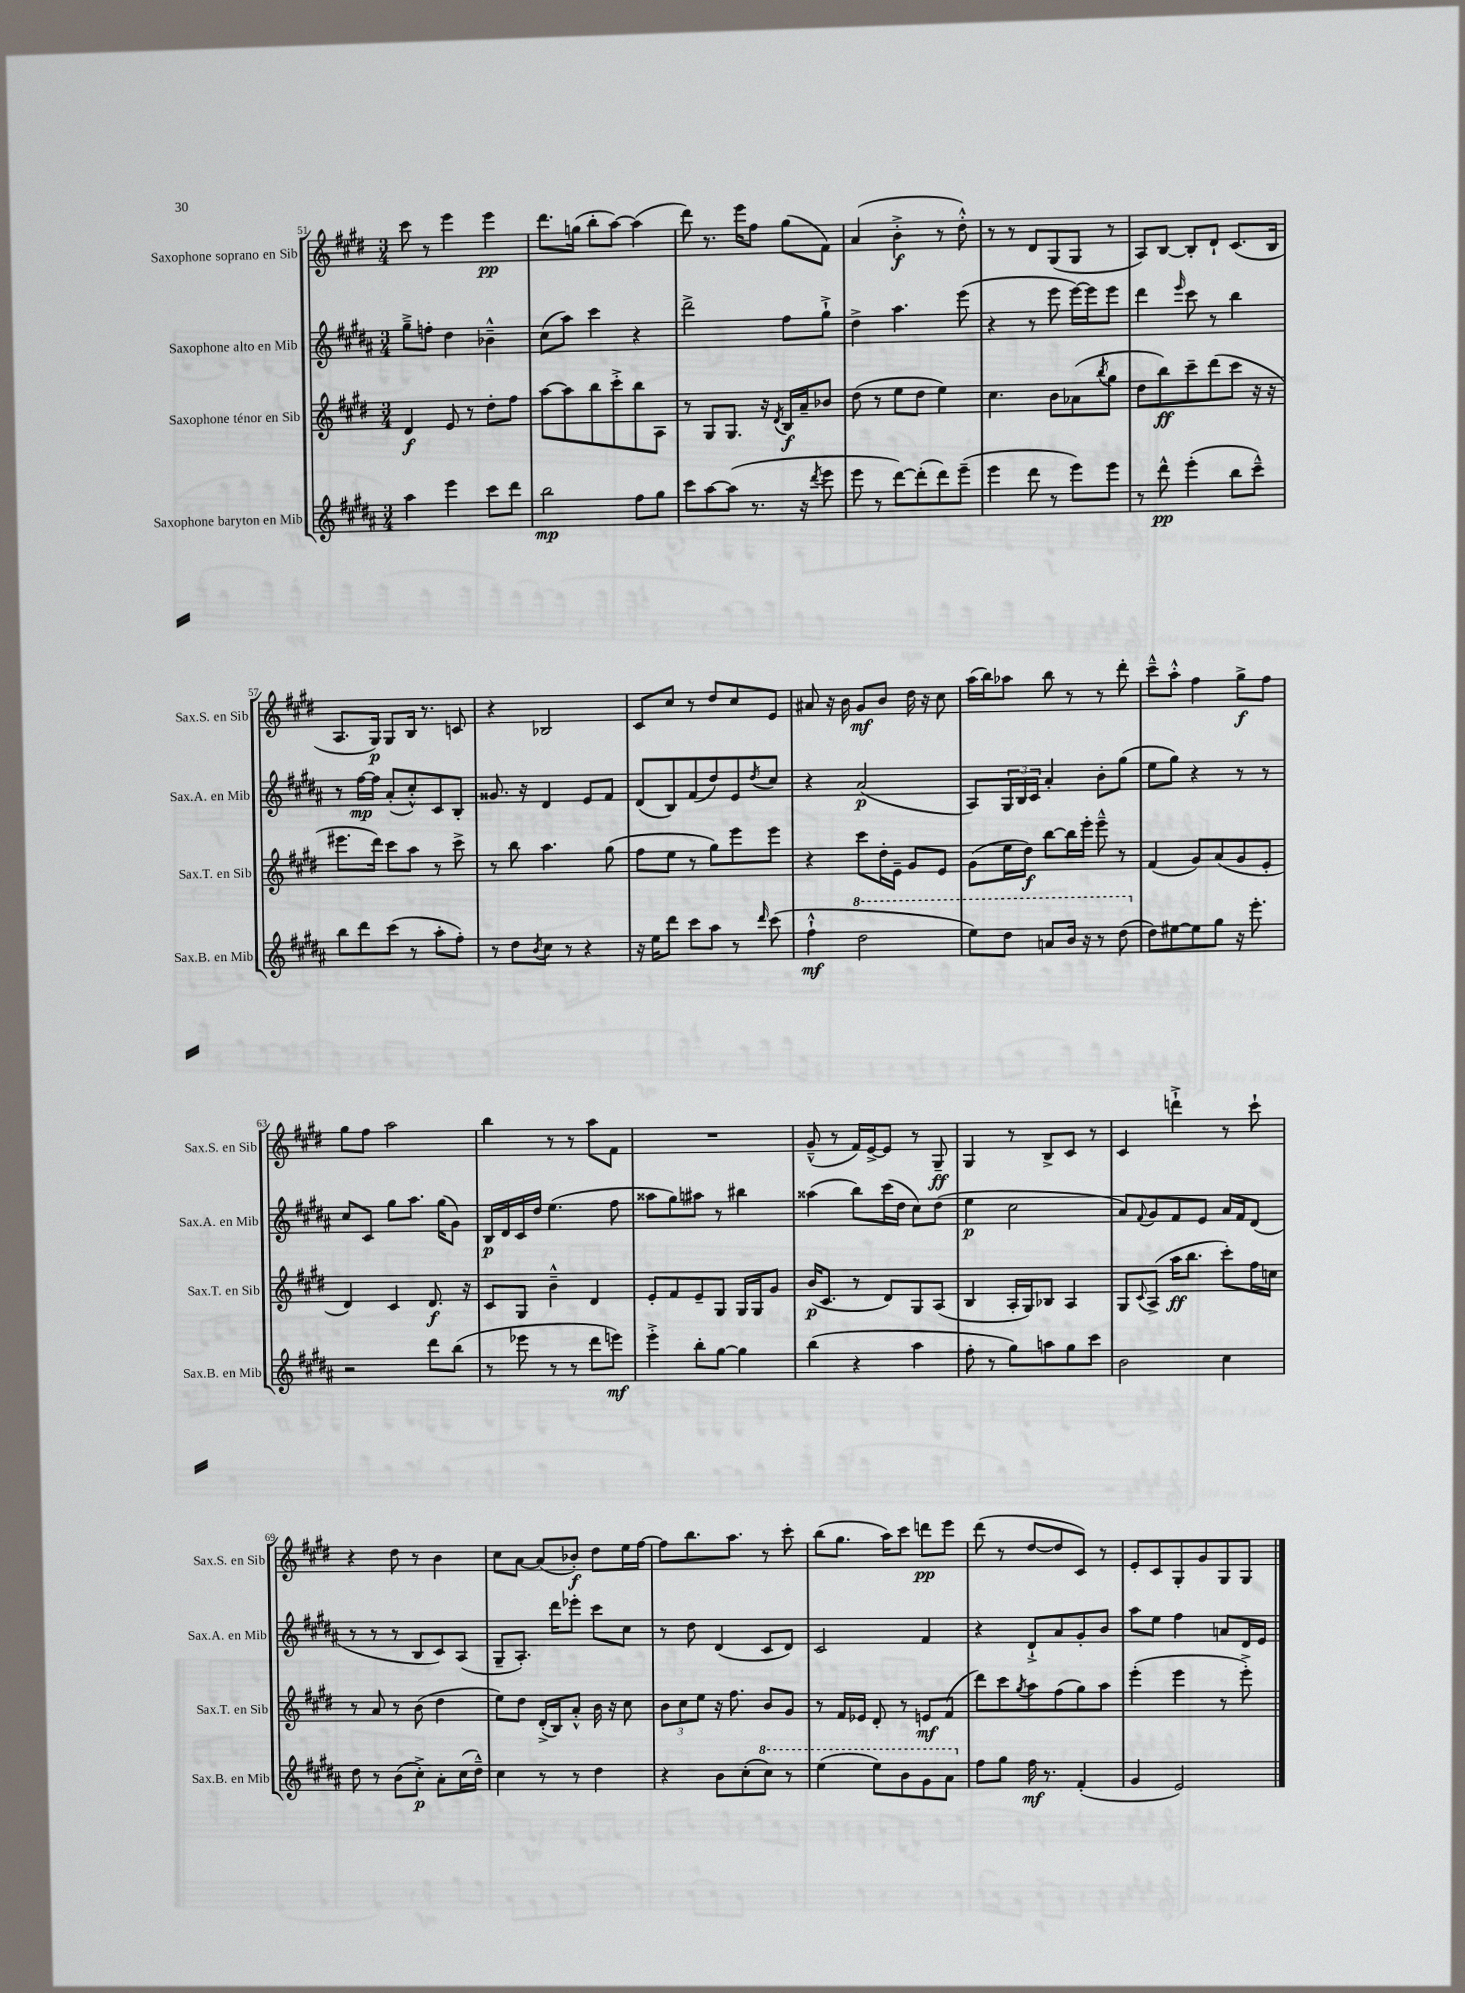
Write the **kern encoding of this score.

**kern	**dynam	**kern	**dynam	**kern	**dynam	**kern	**dynam
*part4	*part4	*part3	*part3	*part2	*part2	*part1	*part1
*staff4	*staff4	*staff3	*staff3	*staff2	*staff2	*staff1	*staff1
*I"Saxophone baryton en Mib	*	*I"Saxophone ténor en Sib	*	*I"Saxophone alto en Mib	*	*I"Saxophone soprano en Sib	*
*I'Sax.B. en Mib	*	*I'Sax.T. en Sib	*	*I'Sax.A. en Mib	*	*I'Sax.S. en Sib	*
*clefG2	*	*clefG2	*	*clefG2	*	*clefG2	*
*k[f#c#g#d#a#]	*	*k[f#c#g#d#]	*	*k[f#c#g#d#a#]	*	*k[f#c#g#d#]	*
*M3/4	*	*M3/4	*	*M3/4	*	*M3/4	*
=51	=51	=51	=51	=51	=51	=51	=51
4aa#\	.	4d#/	f	8gg#~^\L	.	8ccc#\	.
.	.	.	.	8ffn'\J	.	8r	.
4eee\	.	8e/	.	4dd#\	.	4eee\	.
.	.	8r	.	.	.	.	.
8ccc#\L	.	8dd#'\L	.	4b-X~^^\	.	4eee\	pp
8ddd#\J	.	8ff#\J	.	.	.	.	.
=52	=52	=52	=52	=52	=52	=52	=52
2bb\	mp	[8aa\L	.	(8cc#\L	.	8.ddd#\L	.
.	.	8aa\]	.	8aa#\J)	.	.	.
.	.	.	.	.	.	(16ggn\Jk	.
.	.	8bb\	.	4ccc#\	.	8bb'\L	.
.	.	8ccc#'^\	.	.	.	[8aa\J)	.
8ff#\L	.	8bb\	.	4r	.	(4aa\]	.
8gg#\J	.	8A\J	.	.	.	.	.
=53	=53	=53	=53	=53	=53	=53	=53
8ccc#\L	.	8r	.	2ddd#^\	.	8ddd#\)	.
[8aa#\	.	8G#/L	.	.	.	8.r	.
(8aa#\J]	.	8.G#/J	.	.	.	.	.
.	.	.	.	.	.	16eee\KL	.
8.r	.	.	.	.	.	8ff#\J	.
.	.	16r	.	.	.	.	.
.	.	8qd#/	.	.	.	.	.
.	.	16B/LL	f	8ff#\L	.	(8gg#\L	.
16r	.	16a~/J	.	.	.	.	.
8qddd#/	.	.	.	.	.	.	.
8eee\	.	8b-X/J	.	8gg#`^\J	.	8f#\J)	.
=54	=54	=54	=54	=54	=54	=54	=54
8eee\	.	(8dd#\	.	4dd#^\	.	(4a/	.
8r	.	8r	.	.	.	.	.
[8ddd#\L)	.	8ee\L	.	4.aa#\	.	4b'^\	f
(8ddd#'\]	.	8dd#\J	.	.	.	.	.
8ddd#\)	.	4ee\)	.	.	.	8r	.
(8eee~\J	.	.	.	(8eee\	.	8dd#'^^\)	.
=55	=55	=55	=55	=55	=55	=55	=55
4eee\	.	4.cc#\	.	4r	.	8r	.
.	.	.	.	.	.	8r	.
8ddd#\	.	.	.	8r	.	8d#/L	.
8r	.	8b\L	.	8eee\	.	(8G#/	.
8eee\L)	.	(8a-X\	.	[16eee\LL)	.	8G#/J	.
.	.	.	.	16eee\J]	.	.	.
.	.	8qbb/	.	.	.	.	.
8eee\J	.	8gg#\J	.	8eee\J	.	8r	.
=56	=56	=56	=56	=56	=56	=56	=56
8r	.	8dd#\L	.	4ddd#\	.	8A/L)	.
8ddd#^^\	pp	8bb\)	ff	.	.	[8B/J	.
.	.	.	.	16qqeee/	.	.	.
(4eee'\	.	8ccc#~\	.	8ccc#\	.	8B'/L]	.
.	.	(8ddd#\	.	8r	.	8d#`/J	.
8bb\L	.	8ccc#\J	.	4bb\	.	(8.c#/L	.
8ccc#~^^\J)	.	16r	.	.	.	.	.
.	.	16r	.	.	.	16B/Jk	.
!!LO:LB:g=z
=57	=57	=57	=57	=57	=57	=57	=57
8bb\L	.	8.eee#X\L	.	8r	.	8.A/L	.
8ddd#\	.	.	.	[16ff#\LL	mp	.	.
.	.	16ddd#\Jk)	.	16ff#\JJ]	.	16G#/Jk)	p
(8ccc#\J	.	8ccc#\L	.	(8a#'/L	.	8G#/L	.
8r	.	8aa\J	.	8cc#'^^/)	.	16B/Jk	.
.	.	.	.	.	.	8.r	.
8aa#'\L	.	8r	.	8c#/	.	.	.
8ff#'\J)	.	8ccc#^\	.	8B'/J	.	8cn/	.
=58	=58	=58	=58	=58	=58	=58	=58
8r	.	8r	.	8.g##X/	.	4r	.
8dd#\L	.	8bb\	.	.	.	.	.
.	.	.	.	16r	.	.	.
8qb/	.	.	.	.	.	.	.
8cc#\J	.	4.aa\	.	4d#/	.	2B-X/	.
8r	.	.	.	.	.	.	.
4r	.	.	.	8e/L	.	.	.
.	.	(8gg#\	.	8f#/J	.	.	.
=59	=59	=59	=59	=59	=59	=59	=59
16r	.	8ff#\L	.	(8d#/L	.	8c#/L	.
16ee\KL	.	.	.	.	.	.	.
8ddd#\J	.	8ee\J	.	8B/)	.	8cc#/J	.
8ccc#\L	.	8r	.	(8f#/	.	8r	.
8aa#\J	.	8gg#\L)	.	8dd#/)	.	8dd#/L	.
8r	.	8eee\	.	8e/	.	8cc#/	.
16qqddd#/	.	.	.	8qdd#/	.	.	.
(8ccc#\	.	8eee\J	.	8cc#/J	.	8e/J	.
=60	=60	=60	=60	=60	=60	=60	=60
4ff#`^^\	mf	4r	.	4r	.	8a#X/	.
.	.	.	.	.	.	16r	.
.	.	.	.	.	.	16b\	.
*8va	*	*	*	*	*	*	*
2ddd#\	.	8ccc#\L	.	(2a#/	p	8g#/L	mf
.	.	16dd#'\L	.	.	.	8b/J	.
.	.	16e~\JJ	.	.	.	.	.
.	.	8g#/L	.	.	.	16dd#\	.
.	.	.	.	.	.	16r	.
.	.	8e/J	.	.	.	8cc#\	.
=61	=61	=61	=61	=61	=61	=61	=61
8eee\L)	.	(8g#\L	.	8A#/L)	.	(16aa\LL	.
.	.	.	.	.	.	16bb\J)	.
8ddd#\J	.	16ee\L	.	24G#/L	.	8aa-X\J	.
.	.	.	.	24B/	.	.	.
.	.	16dd#\JJ)	f	.	.	.	.
.	.	.	.	24c#/JJ	.	.	.
8aan/L	.	[8bb\L	.	4a#'/	.	8bb\	.
16bb/Jk	.	16bb\L]	.	.	.	8r	.
16r	.	16eee'\JJ	.	.	.	.	.
8r	.	8eee~^^\	.	8b'\L	.	8r	.
(8ddd#\	.	8r	.	(8gg#\J	.	8ddd#'\	.
=62	=62	=62	=62	=62	=62	=62	=62
*X8va	*	*	*	*	*	*	*
8dd#\L)	.	(4f#/	.	8ee\L	.	8ccc#~^^\L	.
[8ee#X\	.	.	.	8gg#\J)	.	8aa'^^\J	.
8ee#\]	.	8g#/L)	.	4r	.	4ff#\	.
8gg#\J	.	(8a/	.	.	.	.	.
16r	.	8g#/	.	8r	.	8gg#^\L	f
8.eee'\	.	.	.	.	.	.	.
.	.	8e'/J	.	8r	.	8ff#\J	.
!!LO:LB:g=z
=63	=63	=63	=63	=63	=63	=63	=63
2r	.	4d#/)	.	8cc#/L	.	8gg#\L	.
.	.	.	.	8c#/J	.	8ff#\J	.
.	.	4c#/	.	8gg#\L	.	2aa\	.
.	.	.	.	8.aa#\J	.	.	.
8ddd#\L	.	8.d#/	f	.	.	.	.
.	.	.	.	(16gg#\KL	.	.	.
(8bb\J	.	.	.	8g#\J)	.	.	.
.	.	16r	.	.	.	.	.
=64	=64	=64	=64	=64	=64	=64	=64
8r	.	8c#/L	.	16B/LL	p	4bb\	.
.	.	.	.	16d#/	.	.	.
8eee-X\	.	8G#/J	.	16c#/	.	.	.
.	.	.	.	16dd#/JJ	.	.	.
8r	.	4b~^^\	.	(4.ee\	.	8r	.
8r	.	.	.	.	.	8r	.
8ddd#\L	.	4d#/	.	.	.	8aa\L	.
8eeen\J)	mf	.	.	8ff#\	.	8f#\J	.
=65	=65	=65	=65	=65	=65	=65	=65
4eee'^\	.	8e'/L	.	8aa##X\L	.	2.r	.
.	.	8f#/	.	8gg#\)	.	.	.
8bb'\L	.	8e~/	.	8aa#X\J	.	.	.
[8gg#\J	.	8G#/J	.	8r	.	.	.
4gg#\]	.	16G#/LL	.	4bb#X\	.	.	.
.	.	16G#/J	.	.	.	.	.
.	.	8g#/J	.	.	.	.	.
=66	=66	=66	=66	=66	=66	=66	=66
(4bb\	.	(16b/KL	p	(4aa##X\	.	(8g#~^^/	.
.	.	8.c#/J	.	.	.	.	.
.	.	.	.	.	.	8r	.
4r	.	8r	.	8bb\L)	.	16f#/LL)	.
.	.	.	.	.	.	[16e^/J	.
.	.	8d#/L)	.	(16ccc#\L	.	8e/J]	.
.	.	.	.	16dd#\JJ	.	.	.
4aa#\	.	8G#/	.	8cc#\L)	.	8r	.
.	.	(8A/J	.	(8dd#\J	.	8G#~/	ff
=67	=67	=67	=67	=67	=67	=67	=67
8ff#'\	.	4B/	.	4ee\	p	4G#/	.
8r	.	.	.	.	.	.	.
8gg#\L)	.	16A'/LL	.	2cc#\	.	8r	.
.	.	16G#/J)	.	.	.	.	.
8aan\	.	8B-X/J	.	.	.	8B^/L	.
8gg#\	.	4A/	.	.	.	8c#/J	.
8ccc#\J	.	.	.	.	.	8r	.
=68	=68	=68	=68	=68	=68	=68	=68
2b\	.	8G#/L	.	8a#/L)	.	4c#/	.
.	.	8qqc#/	.	8qqf#/	.	.	.
.	.	(8A^/J	.	8g#/	.	.	.
.	.	16aa\KL	ff	8f#/	.	4dddn`^\	.
.	.	8.bb\J	.	.	.	.	.
.	.	.	.	8e/J	.	.	.
4cc#\	.	8ccc#'\L)	.	16a#/LL	.	8r	.
.	.	.	.	16f#/J	.	.	.
.	.	16ff#\L	.	(8d#/J	.	8ccc#`\	.
.	.	16ccn\JJ	.	.	.	.	.
!!LO:LB:g=z
=69	=69	=69	=69	=69	=69	=69	=69
8dd#\	.	8r	.	8r	.	4r	.
8r	.	8a/	.	8r	.	.	.
(8b\L	.	8r	.	8r	.	8dd#\	.
8cc#'^\J)	p	(8b\	.	8B/L	.	8r	.
8a#'\L	.	4dd#\	.	8c#/)	.	4b\	.
(16cc#\L	.	.	.	(8A#/J	.	.	.
16dd#~^^\JJ)	.	.	.	.	.	.	.
=70	=70	=70	=70	=70	=70	=70	=70
4cc#\	.	8ee\L)	.	8G#~/L	.	8cc#\L	.
.	.	8dd#\J	.	8.A#'/J)	.	[8a\J	.
8r	.	(16d#'^/LL	.	.	.	(8a/L]	.
.	.	16B/J)	.	16ddd#\KL	.	.	.
8r	.	8a'^^/J	.	8eee-X'\J	.	8b-X'/J)	f
4dd#\	.	16b\	.	8ccc#\L	.	8dd#\L	.
.	.	16r	.	.	.	.	.
.	.	8cc#\	.	8cc#\J	.	16ee\L	.
.	.	.	.	.	.	[16ff#\JJ	.
=71	=71	=71	=71	=71	=71	=71	=71
4r	.	12b\L	.	8r	.	8ff#\L]	.
.	.	12cc#\	.	.	.	.	.
.	.	.	.	8dd#\	.	8.bb\	.
.	.	12ee\J	.	.	.	.	.
8b\L	.	16r	.	(4d#/	.	.	.
.	.	8.ff#\	.	.	.	8.aa\J	.
(8cc#'\	.	.	.	.	.	.	.
*8va	*	*	*	*	*	*	*
8ccc#\J)	.	8b/L	.	8c#/L	.	8r	.
8r	.	8g#/J	.	8d#/J)	.	8ccc#'\	.
=72	=72	=72	=72	=72	=72	=72	=72
(4eee\	.	8r	.	2c#/	.	(8bb\L	.
.	.	16f#/LL	.	.	.	8.gg#\J	.
.	.	16e-X/JJ	.	.	.	.	.
8eee\L)	.	8d#'/	.	.	.	.	.
.	.	.	.	.	.	16aa\KL)	.
8bb\	.	8r	.	.	.	8ccc#\J	.
8gg#\	.	8en/L	mf	4f#/	.	8dddn\L	pp
8aa#\J	.	(8f#/J	.	.	.	8eee\J	.
=73	=73	=73	=73	=73	=73	=73	=73
*X8va	*	*	*	*	*	*	*
8ff#\L	.	8ddd#\L)	.	4r	.	(8ddd#\	.
8gg#\J	.	8ccc#\	.	.	.	8r	.
.	.	8qgg#/	.	.	.	.	.
16ff#\	mf	8aa\	.	8d#`^/L	.	[8dd#/L	.
8.r	.	.	.	.	.	.	.
.	.	(8ff#\	.	8a#/	.	8dd#/]	.
(4f#'/	.	8gg#\)	.	8g#'/	.	8c#/J)	.
.	.	8aa\J	.	8b/J	.	8r	.
=74	=74	=74	=74	=74	=74	=74	=74
4g#/	.	(4eee'\	.	8aa#\L	.	8e'/L	.
.	.	.	.	8ee\J	.	8c#/	.
2e/)	.	4eee\	.	4ff#\	.	8G#'/	.
.	.	.	.	.	.	8g#/	.
.	.	8r	.	8an/L	.	8G#/	.
.	.	8eee'^\)	.	16d#/L	.	8G#/J	.
.	.	.	.	16e/JJ	.	.	.
==	==	==	==	==	==	==	==
*-	*-	*-	*-	*-	*-	*-	*-
